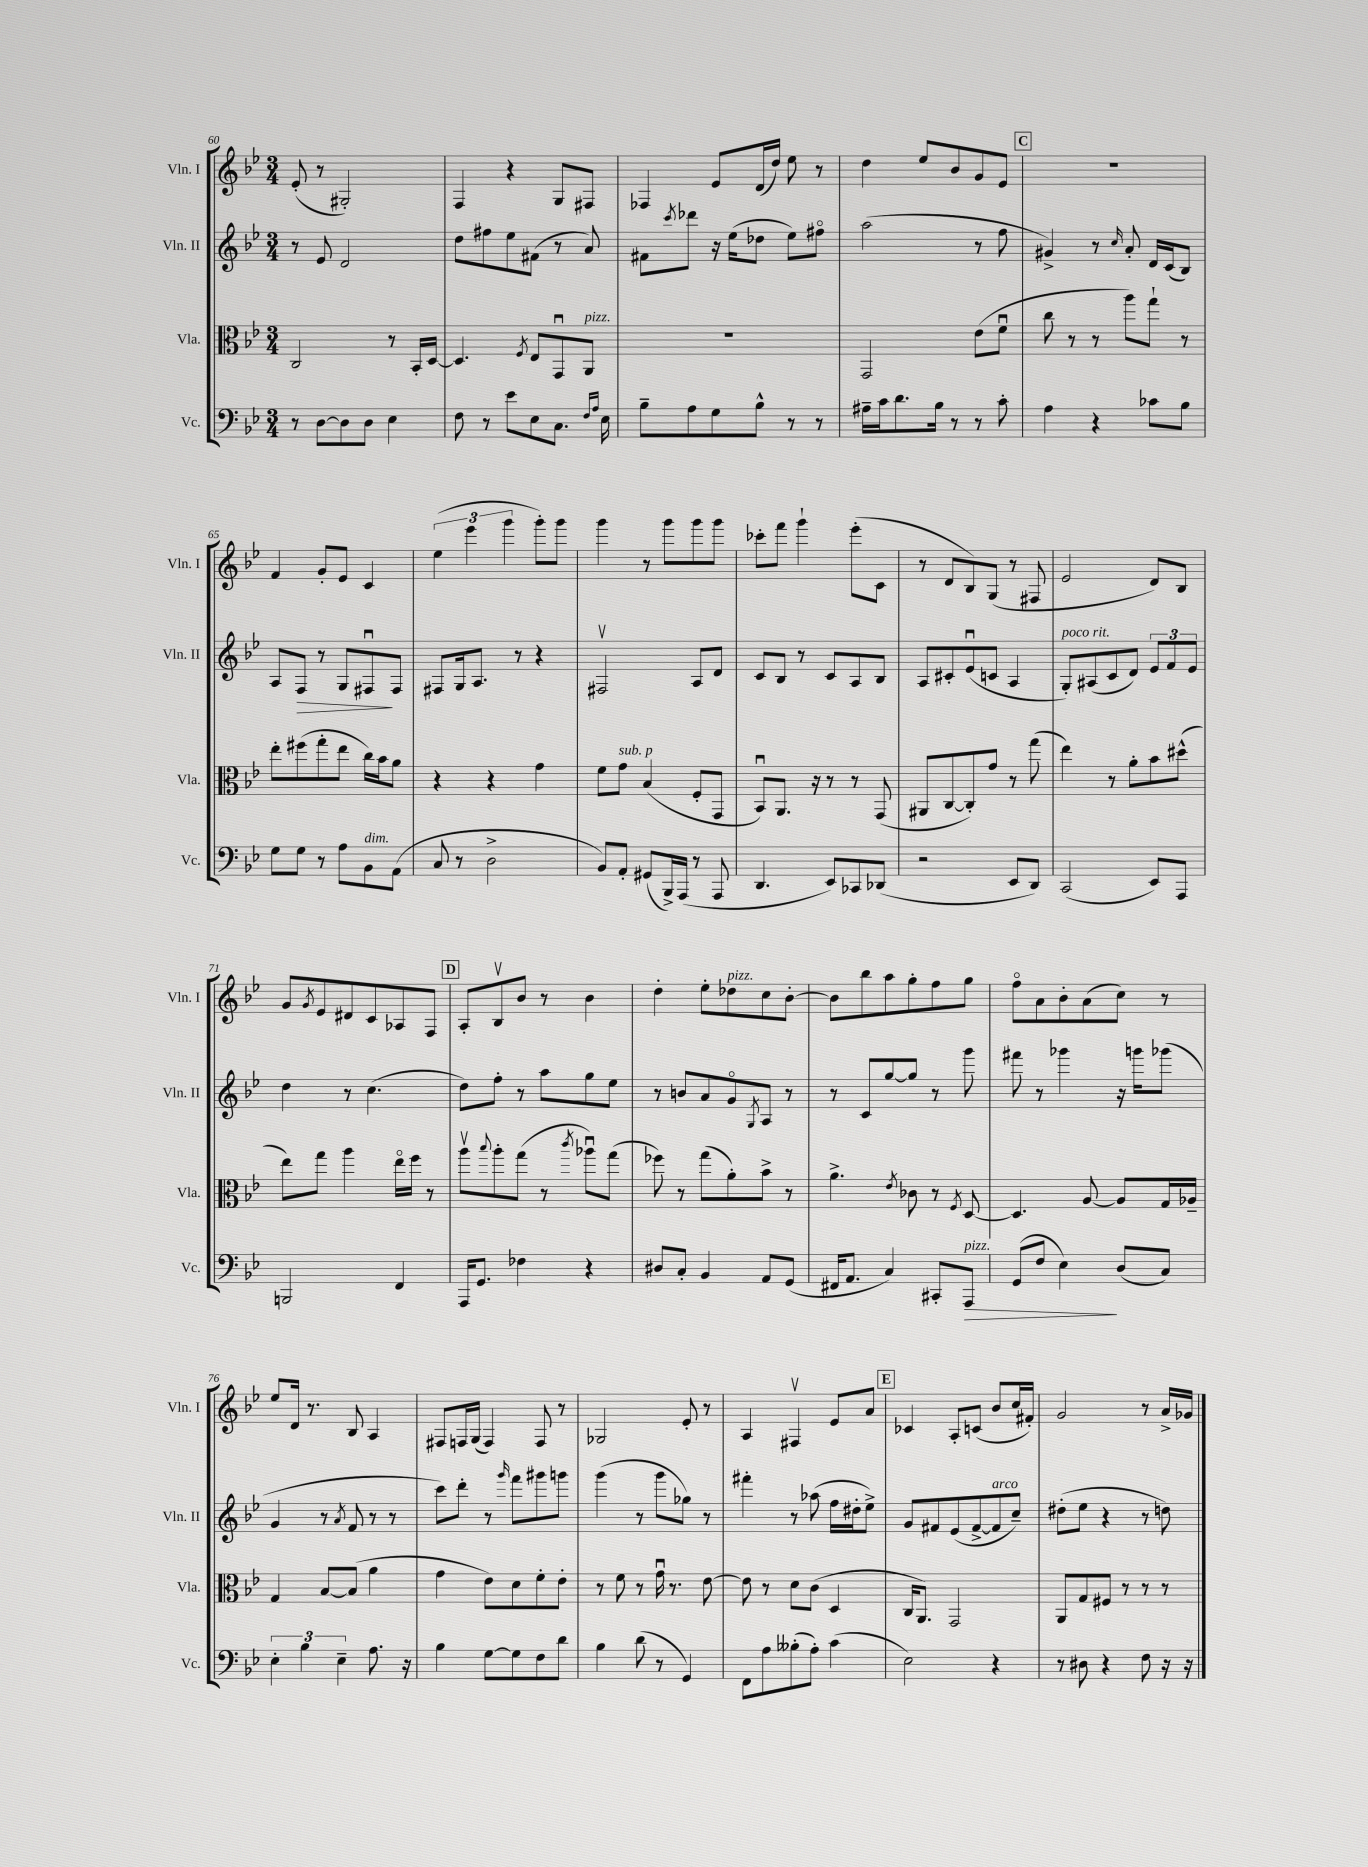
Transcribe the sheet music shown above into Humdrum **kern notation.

**kern	**dynam	**kern	**kern	**dynam	**kern
*part4	*part4	*part3	*part2	*part2	*part1
*staff4	*staff4	*staff3	*staff2	*staff2	*staff1
*I"Vc.	*	*I"Vla.	*I"Vln. II	*	*I"Vln. I
*I'Vc.	*	*I'Vla.	*I'Vln. II	*	*I'Vln. I
*clefF4	*	*clefC3	*clefG2	*	*clefG2
*k[b-e-]	*	*k[b-e-]	*k[b-e-]	*	*k[b-e-]
*M3/4	*	*M3/4	*M3/4	*	*M3/4
=60	=60	=60	=60	=60	=60
8r	.	2C/	8r	.	(8e-'/
[8D\L	.	.	8e-/	.	8r
8D\]	.	.	2d/	.	2G#X'/)
8D\J	.	.	.	.	.
4E-\	.	8r	.	.	.
.	.	16BB-'/LL	.	.	.
.	.	[16D/JJ	.	.	.
=61	=61	=61	=61	=61	=61
8F\	.	4.D/]	8dd\L	.	4F/
8r	.	.	8ff#X\	.	.
8e-\L	.	.	8ee-\	.	4r
.	.	8qF/	.	.	.
8E-\	.	8E-/L	(8f#X\J	.	.
8.C\J	.	8GGu/	8r	.	8G/L
!	!	!LO:TX:a:i:t=pizz.	!	!	!
.	.	8AA/J	8a/)	.	8F#X/J
16qqF/LL	.	.	.	.	.
16qqA/JJ	.	.	.	.	.
16E-\	.	.	.	.	.
=62	=62	=62	=62	=62	=62
8B-~\L	.	2.r	8f#X\L	.	4F-X/
.	.	.	8qccc/	.	.
8A\	.	.	8ddd-X\J	.	.
8G\	.	.	16r	.	8e-/L
.	.	.	(16ee-\KL	.	.
8B-^^\J	.	.	8dd-X\J	.	(16d/L
.	.	.	.	.	16dd/JJ)
8r	.	.	8ee-\L)	.	8ee-\
8r	.	.	8ff#X\J	.	8r
=63	=63	=63	=63	=63	=63
16A#X~\LL	.	2GG/	(2aa\	.	4dd\
16c\J	.	.	.	.	.
8.d\	.	.	.	.	.
.	.	.	.	.	8ee-/L
16B-\Jk	.	.	.	.	.
8r	.	.	.	.	8b-/
8r	.	(8e-\L	8r	.	8g/
8c'\	.	8fu\J	8ff\	.	8e-/J
!!LO:REH:place=s1:t=C
=64	=64	=64	=64	=64	=64
4A\	.	8cc\	4g#X^/)	.	2.r
.	.	8r	.	.	.
4r	.	8r	8r	.	.
.	.	.	16qqcc/	.	.
.	.	8aa\L)	8a'/	.	.
8c-X\L	.	8gg`\J	16d/LL	.	.
.	.	.	(16c/J	.	.
8B-\J	.	8r	8B-/J)	.	.
!!LO:LB:g=z
=65	=65	=65	=65	=65	=65
8G\L	.	8ee-'\L	8A/L	.	4f/
!	!	!	!	!LO:HP:b	!
8G\J	.	(8ff#X\	8F/J	>	.
8r	.	8gg'\	8r	.	8g'/L
8A\L	.	8ee-\J	8G/L	.	8e-/J
!LO:TX:a:i:t=dim.	!	!	!	!	!
8BB-\	.	16cc\LL)	8F#Xu/	.	4c/
.	.	16b-\J	.	.	.
(8AA\J	.	8a\J	8F#/J	]	.
=66	=66	=66	=66	=66	=66
8C/	.	4r	8F#X/L	.	(6ee-\
8r	.	.	16G/k	.	.
.	.	.	.	.	6eee-\
.	.	.	8.A/J	.	.
2D^\	.	4r	.	.	.
.	.	.	.	.	6ggg\
.	.	.	8r	.	.
.	.	4g\	4r	.	8ggg'\L)
.	.	.	.	.	8ggg\J
=67	=67	=67	=67	=67	=67
8BB-/L)	.	8f\L	2F#Xv/	.	4ggg\
!	!	!LO:TX:a:i:t=sub. p	!	!	!
8AA'/J	.	8g\J	.	.	.
(8GG#X/L	.	(4B-/	.	.	8r
16BBB-^/L)	.	.	.	.	8ggg\L
(16AAA/JJ	.	.	.	.	.
8r	.	8F'/L	8A/L	.	8ggg\
8AAA/	.	8GG/J	8d/J	.	8ggg\J
=68	=68	=68	=68	=68	=68
4.DD/	.	8BB-u/L)	8c/L	.	8ccc-X'\L
.	.	8.AA/J	8B-/J	.	8fff\J
.	.	.	8r	.	4ggg`\
.	.	16r	.	.	.
8EE-/L)	.	8r	8c/L	.	.
8CC-X/	.	8r	8A/	.	(8eee-'\L
(8DD-X/J	.	(8GG/	8B-/J	.	8c\J
=69	=69	=69	=69	=69	=69
2r	.	8AA#X/L	8A/L	.	8r
.	.	[8C/	8c#X'/	.	8d/L
.	.	8C'/])	(8e-u/	.	8B-/)
.	.	8g/J	8cn/J	.	(8G/J
8EE-/L	.	8r	4A/	.	8r
8DD/J)	.	(8gg\	.	.	8F#X/
=70	=70	=70	=70	=70	=70
!	!	!	!LO:TX:a:i:t=poco rit.	!	!
(2CC/	.	4ee-\)	8G'/L)	.	2e-/
.	.	.	(8A#X/	.	.
.	.	8r	8c/	.	.
.	.	8a'\L	8d/J)	.	.
8EE-/L)	.	8b-\	12e-/L	.	8d/L)
.	.	.	12f/	.	.
8AAA/J	.	(8dd#X^^\J	.	.	8B-/J
.	.	.	12e-/J	.	.
!!LO:LB:g=z
=71	=71	=71	=71	=71	=71
2BBBn/	.	8ee-\L)	4dd\	.	8g/L
.	.	.	.	.	8qg/
.	.	8gg\J	.	.	8e-/
.	.	4aa\	8r	.	8d#X/
.	.	.	(4.cc\	.	8c/
4FF/	.	16ee-\LL	.	.	8A-X/
.	.	16ff\JJ	.	.	.
.	.	8r	.	.	8F/J
!!LO:REH:place=s1:t=D
=72	=72	=72	=72	=72	=72
16AAA/KL	.	8aav\L	8dd\L)	.	8A'/L
8.GG/J	.	.	.	.	.
.	.	8qqbb-/	.	.	.
.	.	8aa'\	8ff'\J	.	8B-v/
4F-X\	.	(8gg\J	8r	.	8b-/J
.	.	8r	8aa\L	.	8r
.	.	8qccc/	.	.	.
4r	.	8aa-Xu\L)	8gg\	.	4b-\
.	.	(8gg\J	8ee-\J	.	.
=73	=73	=73	=73	=73	=73
8D#X/L	.	8ff-X\)	8r	.	4dd'\
8C'/J	.	8r	8bn/L	.	.
4BB-/	.	(8gg\L	8a/	.	8ee-'\L
!	!	!	!	!	!LO:TX:a:i:t=pizz.
.	.	8a'\)	8g/	.	8dd-X\
.	.	.	8qG/	.	.
8AA/L	.	8b-^\J	8A/J	.	8cc\
(8GG/J	.	8r	8r	.	[8b-'\J
=74	=74	=74	=74	=74	=74
16FF#X/KL	.	4.a^\	8r	.	8b-\L]
8.AA/J	.	.	.	.	.
.	.	.	8c/L	.	8bb-\
4C/)	.	.	[8gg/	.	8aa\
.	.	8qe-/	.	.	.
.	.	8c-X\	8gg/J]	.	8gg'\
8CC#X'/L	.	8r	8r	.	8ff\
.	.	8qF/	.	.	.
!LO:TX:a:i:t=pizz.	!	!	!	!	!
!	!LO:HP:b	!	!	!	!
8AAA/J	>	[8D/	8ggg\	.	8gg\J
=75	=75	=75	=75	=75	=75
(8GG/L	.	4.D/]	8fff#X\	.	8ff\L
8F/J	.	.	8r	.	8a\
4E-\)	.	.	4ggg-X\	.	8b-'\
.	.	[8A/	.	.	(8a\
(8D/L	]	8A/L]	16r	.	8cc\J)
.	.	.	16gggn\KL	.	.
8C/J)	.	16G/L	(8ggg-X\J	.	8r
.	.	16A-X~/JJ	.	.	.
!!LO:LB:g=z
=76	=76	=76	=76	=76	=76
6E-'\	.	4G/	4g/	.	8ee-/L
.	.	.	.	.	16d/Jk
6B-\	.	.	.	.	.
.	.	.	.	.	8.r
.	.	[8B-/L	8r	.	.
6E-~\	.	.	.	.	.
.	.	.	8qa/	.	.
.	.	(8B-/J]	8f/	.	8B-/
8.A\	.	4a\	8r	.	4A/
.	.	.	8r	.	.
16r	.	.	.	.	.
=77	=77	=77	=77	=77	=77
4B-\	.	4g\	8ccc\L)	.	8F#X/L
.	.	.	8ddd'\J	.	16Fn/L
.	.	.	.	.	(16G/JJ
[8G\L	.	8e-\L)	8r	.	4F/)
.	.	.	16qqggg/	.	.
8G\]	.	8d\	8fff\L	.	.
8F\	.	8f'\	8ggg#X\	.	8F/
8d\J	.	8e-'\J	8gggn\J	.	8r
=78	=78	=78	=78	=78	=78
4B-\	.	8r	(4ggg\	.	2G-X/
.	.	8f\	.	.	.
(8d\	.	8r	8r	.	.
8r	.	16gu\	8ggg\L	.	.
.	.	8.r	.	.	.
4GG/)	.	.	8gg-X\J)	.	8e-'/
.	.	[8e-\	8r	.	8r
=79	=79	=79	=79	=79	=79
8FF\L	.	8e-\]	4fff#X'\	.	4A/
8A\	.	8r	.	.	.
(8B--X'\	.	8d\L	8r	.	4F#Xv/
8A'\J)	.	(8c\J	(8aa-X\	.	.
(4c\	.	4D/	16ff\LL	.	8e-/L
.	.	.	16dd#X'\J	.	.
.	.	.	8ee-^\J)	.	8a/J
!!LO:REH:place=s1:t=E
=80	=80	=80	=80	=80	=80
2E-\)	.	16C/KL	8g/L	.	4c-X/
.	.	8.AA/J)	.	.	.
.	.	.	8f#X/	.	.
.	.	2GG/	(8e-/	.	8A'/L
.	.	.	[8f#^/	.	(8cn/J
!	!	!	!LO:TX:a:i:t=arco	!	!
4r	.	.	8f#/]	.	8b-/L
.	.	.	8cc~/J)	.	16cc/L
.	.	.	.	.	16f#X'/JJ)
=81	=81	=81	=81	=81	=81
8r	.	8AA/L	(8dd#X'\L	.	2g/
8D#X\	.	8G/	8ee-\J	.	.
4r	.	8F#X/J	4r	.	.
.	.	8r	.	.	.
8F\	.	8r	8r	.	8r
16r	.	8r	8ddn\)	.	16a^/LL
16r	.	.	.	.	16g-X/JJ
==	==	==	==	==	==
*-	*-	*-	*-	*-	*-
